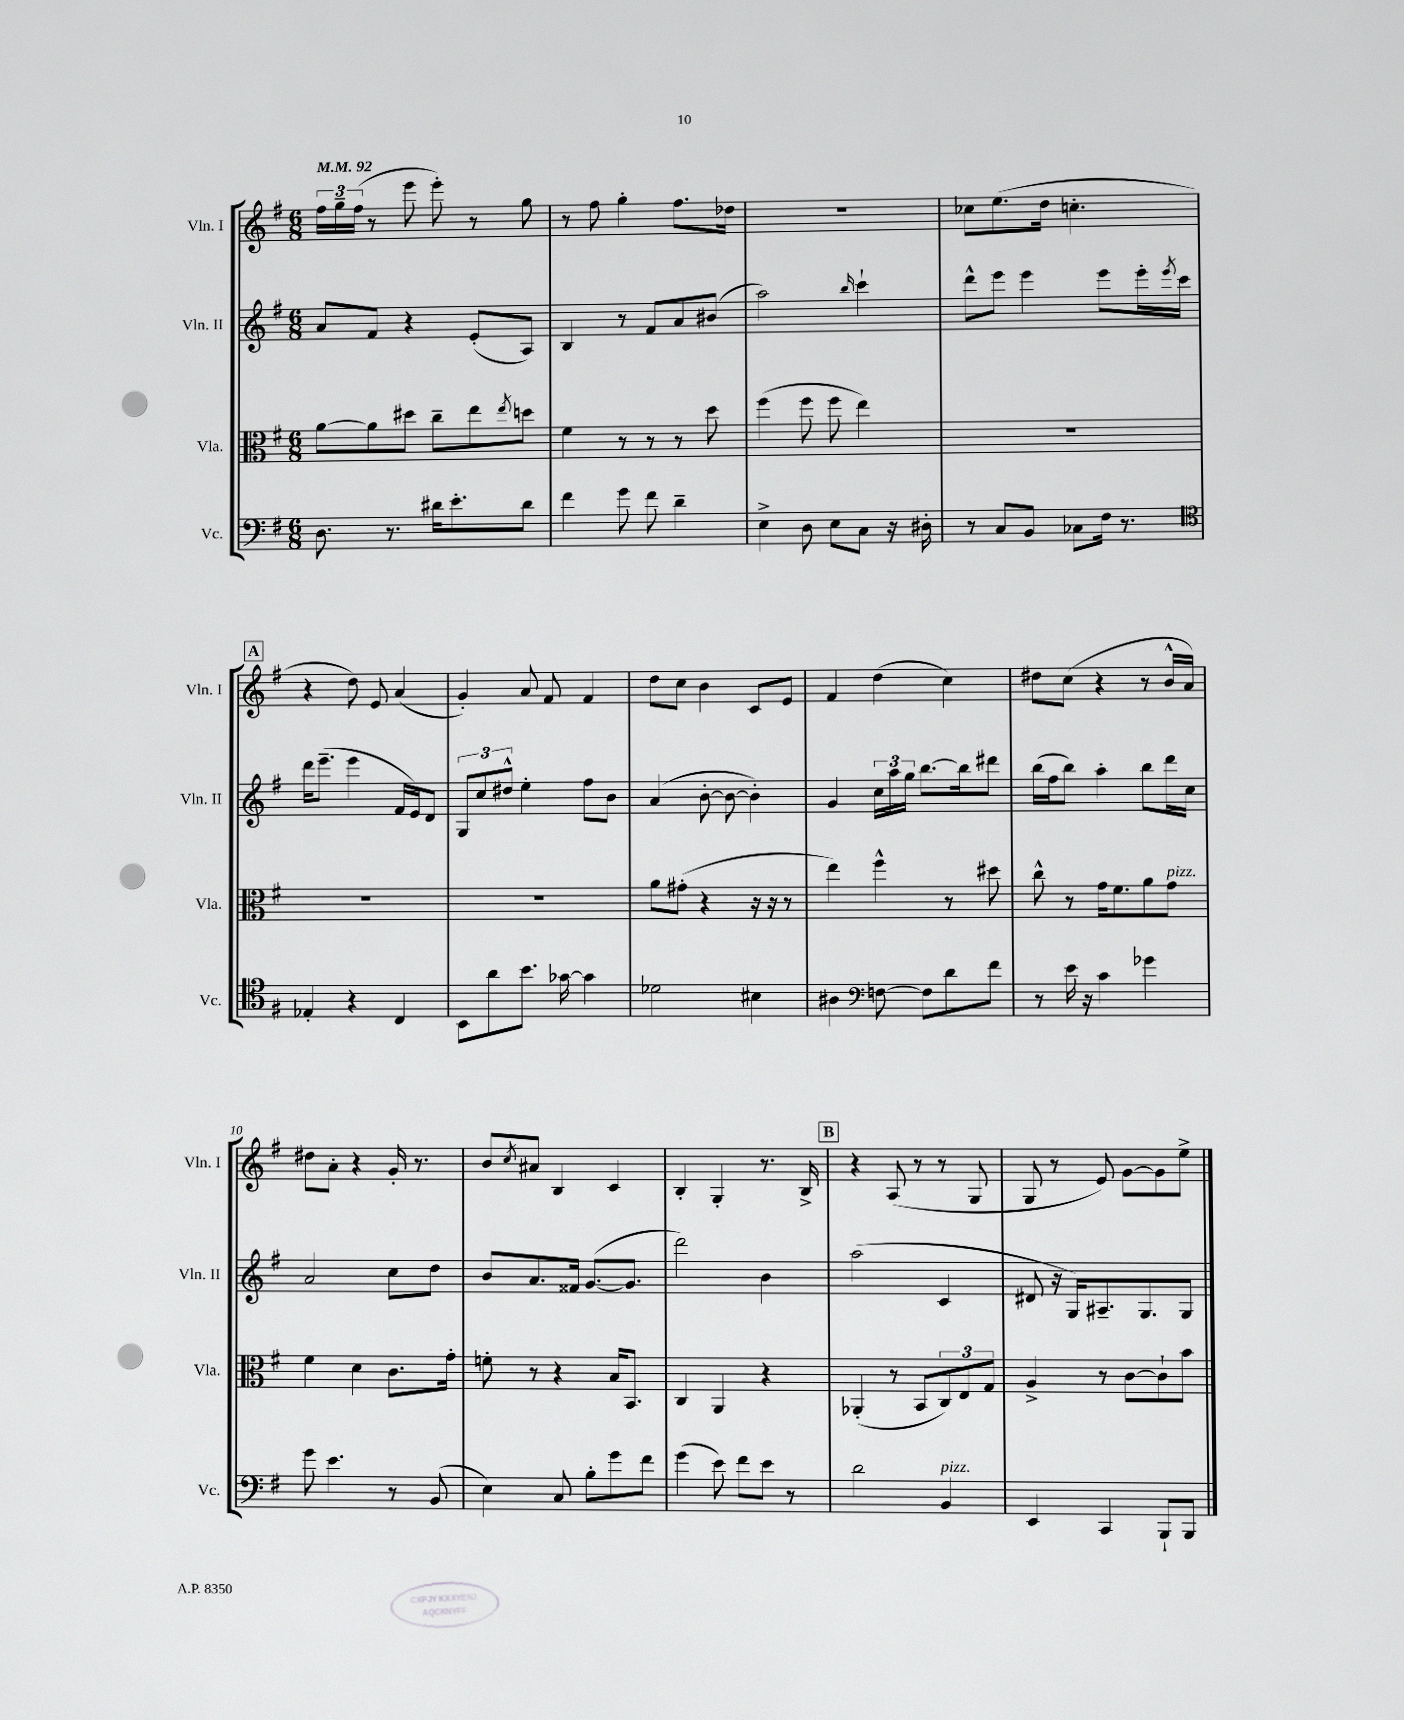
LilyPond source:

<<
\new StaffGroup <<
\new Staff = "s0" \with { instrumentName = "Vln. I" shortInstrumentName = "Vln. I" } {
    \clef treble \key g \major \numericTimeSignature \time 6/8 \tempo 4 = 92
    \tuplet 3/2 { fis''16 g''16-- fis''16( } r8 e'''8 e'''8-.) r8 g''8 |
    r8 fis''8 g''4-. fis''8. des''16 |
    r2. |
    ces''8 e''8.( d''16 c''4.-. |
    \mark \markup { \box "A" } r4 d''8) e'8 a'4( |
    g'4-.) a'8 fis'8 fis'4 |
    d''8 c''8 b'4 c'8 e'8 |
    fis'4 d''4( c''4) |
    dis''8 c''8( r4 r8 b'16-^ a'16) |
    dis''8 a'8-. r4 g'16-. r8. |
    b'8 \acciaccatura { c''8 } ais'8 b4 c'4 |
    b4-. g4-. r8. b16-> |
    \mark \markup { \box "B" } r4 a8( r8 r8 g8 |
    g8 r8 e'8) g'8~ g'8 e''8-> \bar "|." |
}
\new Staff = "s1" \with { instrumentName = "Vln. II" shortInstrumentName = "Vln. II" } {
    \clef treble \key g \major \numericTimeSignature \time 6/8
    a'8 fis'8 r4 e'8-.( a8) |
    b4 r8 fis'8 a'8 bis'8( |
    a''2) \grace { b''16 } c'''4-! |
    d'''8-^ e'''8 e'''4 e'''8 e'''16-. \acciaccatura { e'''8 } c'''16 |
    \mark \markup { \box "A" } d'''16 e'''8.--( e'''4 fis'16 e'16) d'8 |
    \tuplet 3/2 { g8 c''8 dis''8-^ } e''4-. fis''8 b'8 |
    a'4( b'8~-. b'8~ b'4-.) |
    g'4 \tuplet 3/2 { c''16 a''16 g''16 } b''8.~ b''16 dis'''8 |
    b''16( fis''16 b''8) a''4-. b''8 d'''16 c''16 |
    a'2 c''8 d''8 |
    b'8 a'8. fisis'16 g'8.~( g'8. |
    d'''2) b'4 |
    \mark \markup { \box "B" } a''2( c'4 |
    dis'8 r16 g16) ais8.-- g8. g8 \bar "|." |
}
\new Staff = "s2" \with { instrumentName = "Vla." shortInstrumentName = "Vla." } {
    \clef alto \key g \major \numericTimeSignature \time 6/8
    a'8~ a'8 dis''8 c''8-- e''8 \acciaccatura { e''8 } d''8 |
    fis'4 r8 r8 r8 d''8 |
    fis''4( fis''8 fis''8 e''4) |
    R2. |
    \mark \markup { \box "A" } R2. |
    R2. |
    a'8 gis'8-.( r4 r16 r16 r8 |
    e''4) fis''4-^ r8 dis''8 |
    c''8-^ r8 g'16 fis'8. a'8 g'8^\markup { \italic "pizz." } |
    fis'4 d'4 c'8. g'16-. |
    f'8-. r8 r4 b16 b,8. |
    c4 a,4 r4 |
    \mark \markup { \box "B" } aes,4-.( r8 b,8 \tuplet 3/2 { c8) e8 g8 } |
    a4-> r8 c'8~ c'8-! b'8 \bar "|." |
}
\new Staff = "s3" \with { instrumentName = "Vc." shortInstrumentName = "Vc." } {
    \clef bass \key g \major \numericTimeSignature \time 6/8
    d8. r8. dis'16 e'8.-. dis'8 |
    fis'4 g'8 fis'8 d'4-- |
    e4-> d8 e8 c8 r16 dis16-. |
    r8 c8 b,8 ces8 fis16 r8. |
    \mark \markup { \box "A" } \clef tenor ees4-. r4 c4 |
    b,8 a'8 b'8. ges'16~ ges'4 |
    des'2 bis4 |
    ais4 \clef bass f8~ f8 d'8 fis'8 |
    r8 e'16 r16 c'4 ges'4 |
    g'8 e'4. r8 b,8( |
    e4) c8 b8-. g'8 fis'8 |
    g'4( e'8) fis'8 e'8 r8 |
    \mark \markup { \box "B" } d'2 b,4^\markup { \italic "pizz." } |
    e,4 c,4 b,,8-! b,,8 \bar "|." |
}
>>
>>
